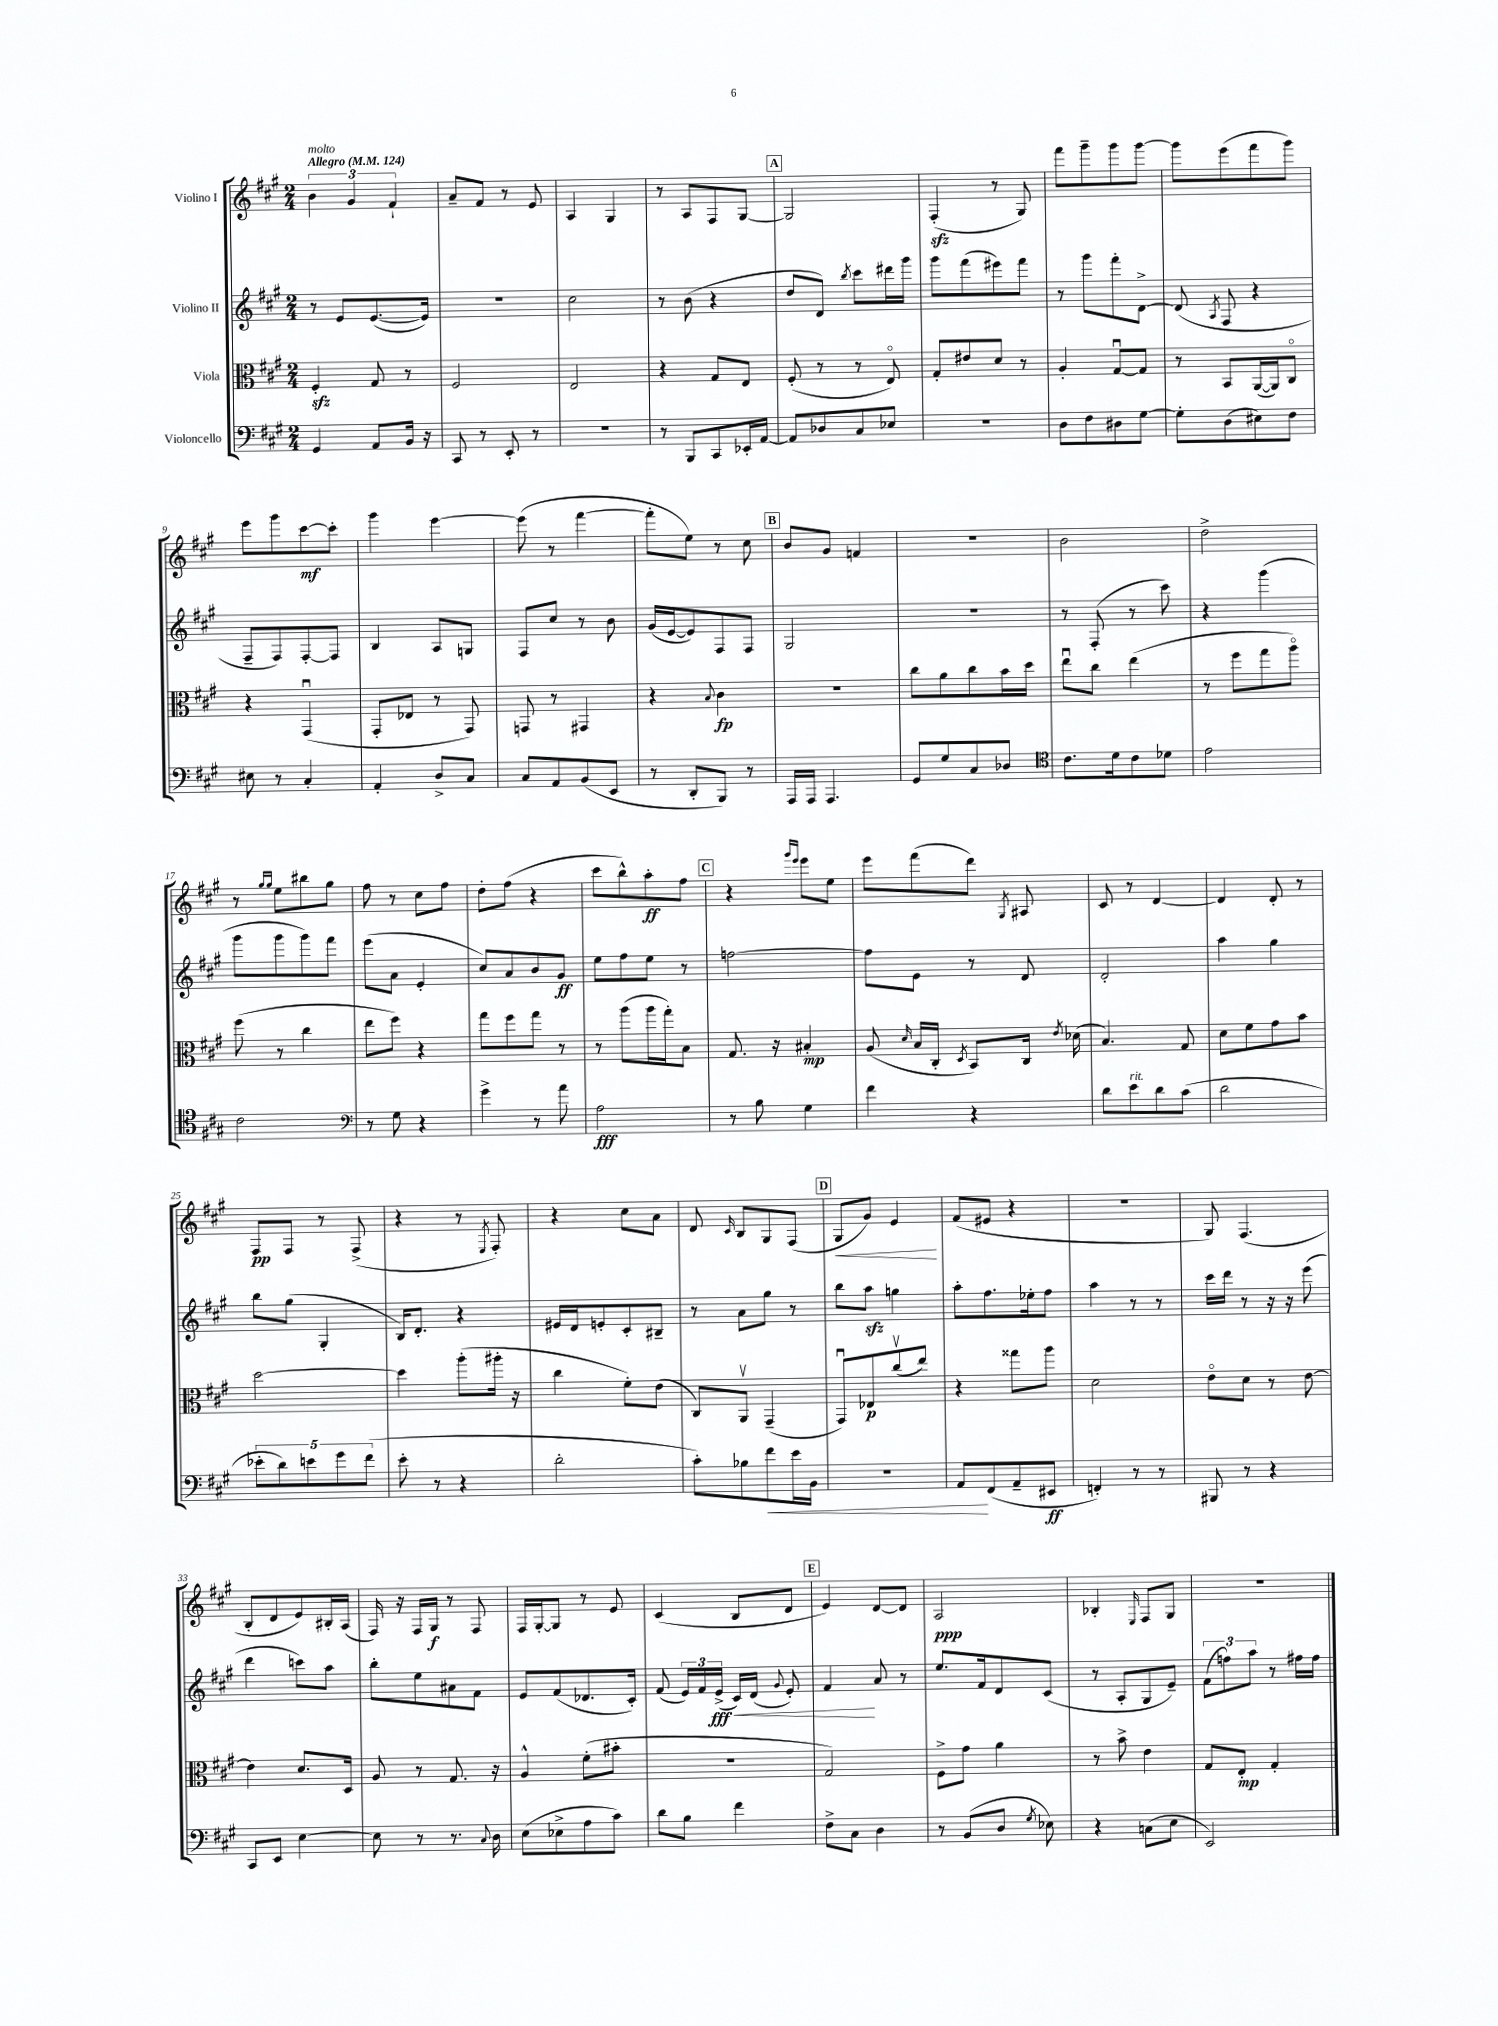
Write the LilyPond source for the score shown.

<<
\new StaffGroup <<
\new Staff = "s0" \with { instrumentName = "Violino I" } {
    \clef treble \key a \major \numericTimeSignature \time 2/4 \tempo "Allegro" 4 = 124
    \autoBeamOff \tuplet 3/2 { b'4^\markup { \italic "molto" } gis'4 fis'4-! } |
    a'8[-- fis'8] r8 e'8 |
    a4 gis4 |
    r8 a8[ fis8 gis8]~ |
    \mark \markup { \box "A" } gis2 |
    fis4-.\sfz( r8 gis8) |
    fis'''8[ gis'''8-- gis'''8 gis'''8]~ |
    gis'''8[ e'''8( fis'''8 gis'''8]) |
    e'''8[ gis'''8 cis'''8~\mf cis'''8]-. |
    gis'''4 e'''4~ |
    e'''8( r8 fis'''4~ |
    fis'''8[-. e''8]) r8 cis''8 |
    \mark \markup { \box "B" } b'8[ gis'8] f'4 |
    r2 |
    b'2 |
    d''2-> |
    r8 \grace { gis''16[ gis''16] } e''8[ bis''8 gis''8] |
    fis''8 r8 cis''8[ fis''8] |
    d''8[-. fis''8]( r4 |
    cis'''8[ b''8-^) a''8-.\ff fis''8] |
    \mark \markup { \box "C" } r4 \grace { gis'''16[ e'''16] } e'''8[ e''8] |
    e'''8[ fis'''8( d'''8]) \acciaccatura { gis8 } ais8 |
    cis'8 r8 d'4~ |
    d'4 d'8-. r8 |
    fis8[\pp fis8] r8 fis8->( |
    r4 r8 \acciaccatura { e8 } fis8-.) |
    r4 cis''8[ a'8] |
    d'8 \grace { cis'16 } b8[ gis8 fis8]( |
    \mark \markup { \box "D" } gis8[\< gis'8]) e'4\! |
    fis'8[( eis'8] r4 |
    R2 |
    gis8) fis4.( |
    b8[-. d'8 e'8) bis16-. a16]( |
    fis16) r16 fis16[ gis16]\f r8 fis8 |
    fis16[ gis16~-. gis8] r8 e'8 |
    cis'4( b8[ d'8] |
    \mark \markup { \box "E" } e'4) d'8[~ d'8] |
    a2\ppp |
    bes4-. \grace { e16 } fis8[ gis8] |
    R2 \bar "|." |
}
\new Staff = "s1" \with { instrumentName = "Violino II" } {
    \clef treble \key a \major \numericTimeSignature \time 2/4
    \autoBeamOff r8 e'8[ e'8.~( e'16]) |
    R2 |
    cis''2 |
    r8 b'8( r4 |
    \mark \markup { \box "A" } d''8[ d'8]) \acciaccatura { b''8 } cis'''8[ dis'''16 gis'''16] |
    gis'''8[ fis'''8( eis'''8) fis'''8] |
    r8 gis'''8[ fis'''8-. d'8]~-> |
    d'8( \acciaccatura { a8 } fis8 r4 |
    fis8[-- fis8) fis8~-. fis8] |
    b4 a8[ g8] |
    fis8[ cis''8] r8 b'8 |
    gis'16[( e'16~ e'8) fis8 fis8] |
    \mark \markup { \box "B" } gis2 |
    r2 |
    r8 fis8-.( r8 cis'''8) |
    r4 gis'''4( |
    gis'''8[ gis'''8 gis'''8) fis'''8] |
    e'''8[( a'8] e'4-. |
    cis''8[) a'8 b'8 gis'8]\ff |
    e''8[ fis''8 e''8] r8 |
    \mark \markup { \box "C" } f''2~ |
    f''8[ e'8] r8 d'8 |
    d'2-. |
    a''4 gis''4 |
    b''8[ gis''8]( gis4-. |
    b16[) d'8.]-. r4 |
    eis'16[ d'16 e'8-. cis'8-. bis8]-- |
    r8 a'8[ gis''8] r8 |
    \mark \markup { \box "D" } b''8[ a''8]\sfz g''4 |
    a''8[-. fis''8. ees''16-. fis''8] |
    a''4 r8 r8 |
    cis'''16[ d'''16] r8 r16 r16 e'''8( |
    d'''4 c'''8[) a''8] |
    b''8[-. e''8 ais'8 fis'8] |
    e'8[ fis'8( des'8. cis'16]-.) |
    fis'8( \tuplet 3/2 { e'16[) fis'16 e'16]->\fff\<( } cis'16[) d'16]( \appoggiatura { gis'8 } e'8-.) |
    \mark \markup { \box "E" } fis'4\! a'8 r8 |
    e''8.[ fis'16 d'8 cis'8]( |
    r8 a8[-. gis8 e'8]--) |
    \tuplet 3/2 { fis'8[( f''8) a''8] } r8 fis''16[ fis''16] \bar "|." |
}
\new Staff = "s2" \with { instrumentName = "Viola" } {
    \clef alto \key a \major \numericTimeSignature \time 2/4
    \autoBeamOff fis4-.\sfz gis8 r8 |
    fis2 |
    e2 |
    r4 gis8[ e8] |
    \mark \markup { \box "A" } fis8-.( r8 r8 e8\flageolet) |
    gis8[-. eis'8 d'8] r8 |
    a4-. gis8[~\downbow gis8] |
    r8 b,8[ a,16~( a,16) cis8]\flageolet |
    r4 gis,4\downbow( |
    gis,8[-. ees8] r8 gis,8) |
    g,8 r8 gis,4 |
    r4 \appoggiatura { b8 } cis'4\fp |
    \mark \markup { \box "B" } r2 |
    cis''8[ a'8 cis''8 b'16 d''16] |
    e''8[\downbow cis''8] e''4( |
    r8 fis''8[ gis''8 a''8]\flageolet) |
    fis''8( r8 cis''4 |
    e''8[ fis''8]) r4 |
    gis''8[ fis''8 gis''8] r8 |
    r8 a''8[( a''16 gis''16-.) b8] |
    \mark \markup { \box "C" } gis8. r16 bis4-.\mp |
    a8( \grace { d'16 } b16[ cis16]-. \acciaccatura { d8 } b,8[) cis16] \acciaccatura { e'8 } des'16( |
    b4.) gis8 |
    d'8[ fis'8 gis'8 b'8] |
    d''2~ |
    d''4 a''8[-.( ais''16]-. r16 |
    cis''4 fis'8[-.) e'8]( |
    cis8[) a,8]\upbow gis,4--( |
    \mark \markup { \box "D" } gis,8[\downbow) ees8\p cis''8\upbow( e''8]) |
    r4 gisis''8[ a''8] |
    d'2 |
    e'8[\flageolet d'8] r8 e'8~ |
    e'4 d'8.[ d16] |
    a8 r8 gis8. r16 |
    a4-^ fis'8[-.( bis'8]-. |
    R2 |
    \mark \markup { \box "E" } gis2) |
    fis8[-> gis'8] a'4 |
    r8 b'8-> e'4 |
    gis8[ e8]-.\mp gis4-. \bar "|." |
}
\new Staff = "s3" \with { instrumentName = "Violoncello" } {
    \clef bass \key a \major \numericTimeSignature \time 2/4
    \autoBeamOff gis,4 a,8[ b,16] r16 |
    cis,8 r8 e,8-. r8 |
    R2 |
    r8 b,,8[ cis,8 ees,16-. a,16]~ |
    \mark \markup { \box "A" } a,8[ des8 cis8 ees8] |
    r2 |
    d8[ fis8 dis8 gis8]~ |
    gis8[-. d8( eis8) fis8] |
    eis8 r8 cis4-. |
    a,4-. d8[-> cis8] |
    cis8[ a,8 b,8( e,8] |
    r8 d,8[-. b,,8]) r8 |
    \mark \markup { \box "B" } a,,16[ a,,16] a,,4. |
    gis,8[ gis8 cis8 des8] |
    \clef tenor cis'8.[ d'16 cis'8 des'8] |
    e'2 |
    cis'2 |
    \clef bass r8 gis8 r4 |
    gis'4-> r8 a'8 |
    a2\fff |
    \mark \markup { \box "C" } r8 b8 gis4 |
    fis'4 r4 |
    d'8[ e'8^\markup { \italic "rit." } d'8 cis'8]( |
    d'2 |
    \tuplet 5/4 { ees'8[-. d'8) e'8 gis'8 fis'8]( } |
    e'8-. r8 r4 |
    d'2-. |
    cis'8[-.) bes8 fis'8\< e'16 b,16] |
    \mark \markup { \box "D" } r2 |
    a,8[\! fis,8( a,8-- eis,8]\ff |
    f,4-.) r8 r8 |
    bis,,8 r8 r4 |
    cis,8[ e,8] e4~ |
    e8 r8 r8. \appoggiatura { cis8 } d16 |
    e8[( ees8-> a8 cis'8]) |
    d'8[ b8] fis'4 |
    \mark \markup { \box "E" } fis8[-> cis8] d4 |
    r8 b,8[( d8] \acciaccatura { gis8 } ees8) |
    r4 c8[( e8] |
    e,2) \bar "|." |
}
>>
>>
